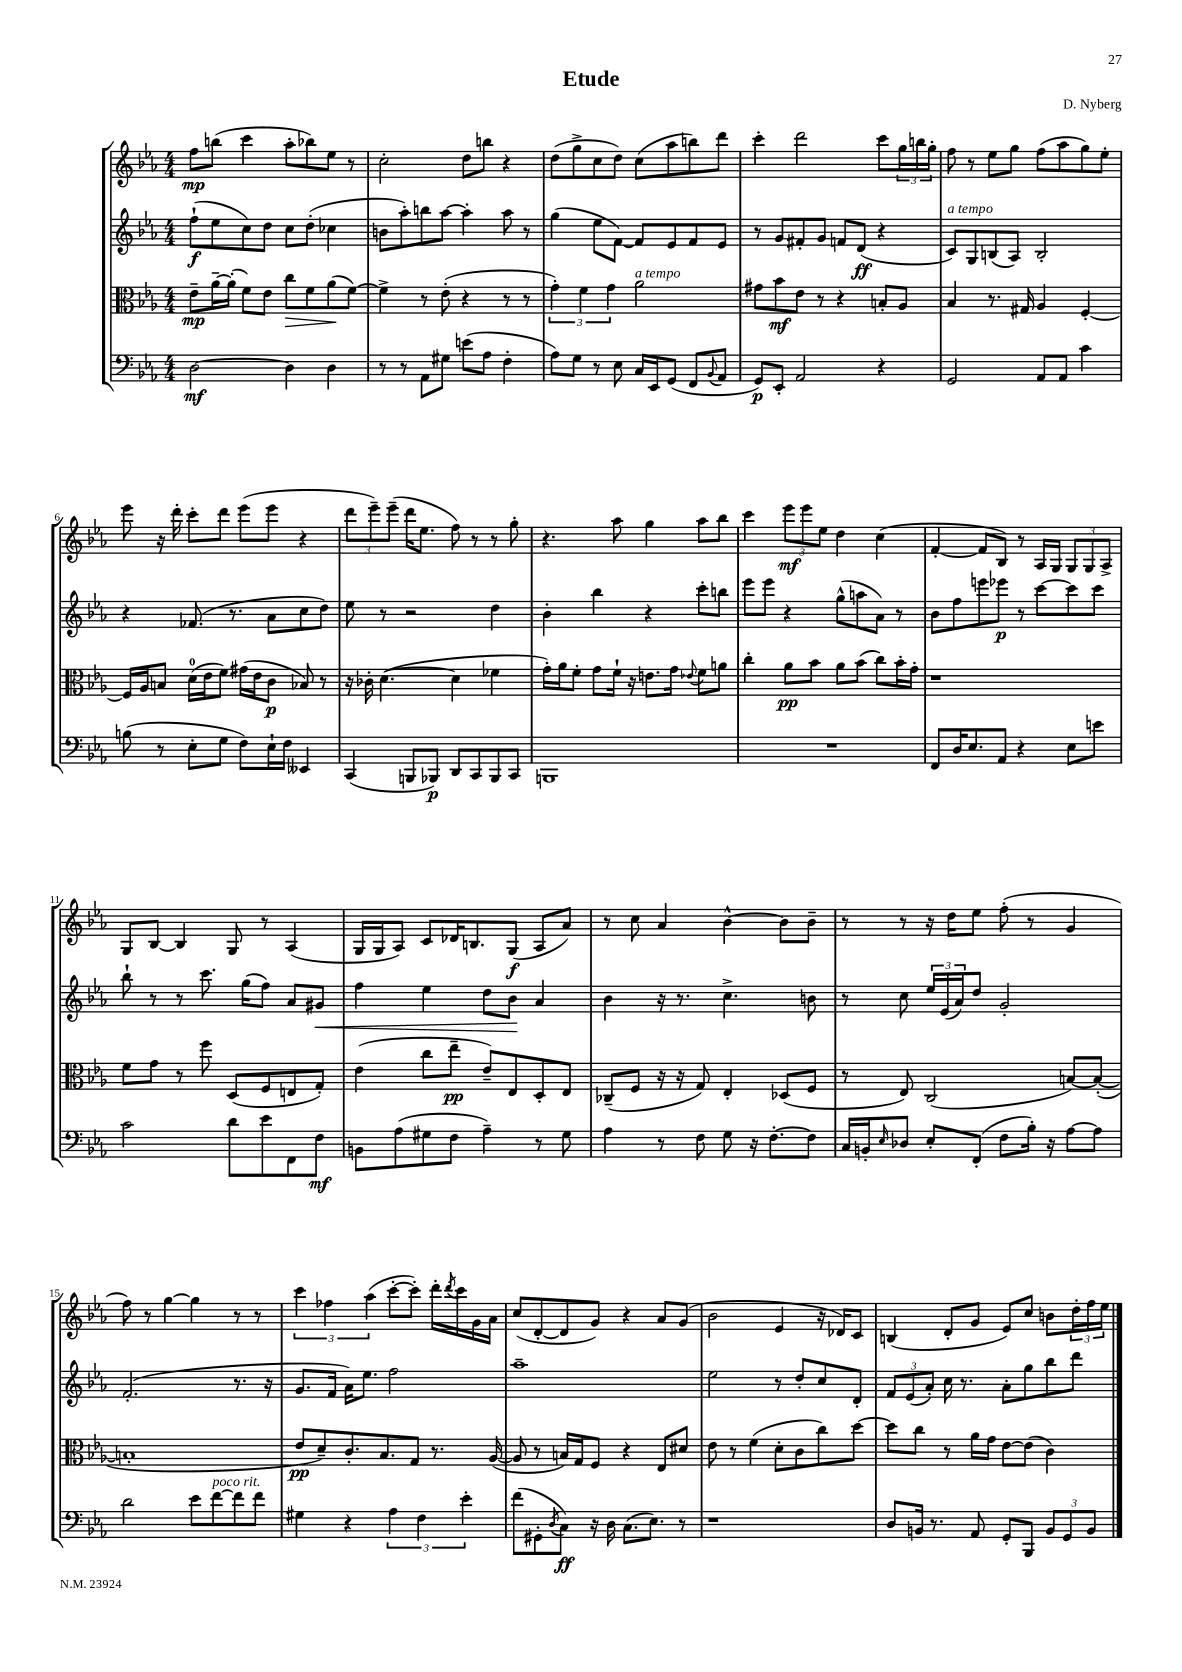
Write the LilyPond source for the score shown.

\header { title = "Etude" composer = "D. Nyberg" }
<<
\new StaffGroup <<
\new Staff = "s0" {
    \clef treble \key ees \major \numericTimeSignature \time 4/4
    f''8\mp b''8( c'''4 aes''8-. bes''8) ees''8 r8 |
    c''2-. d''8 b''8 r4 |
    d''8( g''8-> c''8 d''8) c''8( aes''8 b''8) d'''8 |
    c'''4-. d'''2 c'''8 \tuplet 3/2 { g''16 b''16 g''16-. } |
    f''8 r8 ees''8 g''8 f''8( aes''8 g''8) ees''8-. |
    ees'''8 r16 d'''16-. c'''8-. d'''8 ees'''8( ees'''8 r4 |
    \tuplet 3/2 { d'''8 ees'''8--) ees'''8--( } d'''16 ees''8. f''8) r8 r8 g''8-. |
    r4. aes''8 g''4 aes''8 bes''8 |
    c'''4 \tuplet 3/2 { ees'''8\mf ees'''8 ees''8 } d''4 c''4( |
    f'4~-. f'8 bes8) r8 aes16 g16 \tuplet 3/2 { g8 g8 aes8-> } |
    g8 bes8~ bes4 g8 r8 aes4( |
    g16 g16 aes8) c'8 des'16 b8. g8\f( aes8 aes'8) |
    r8 c''8 aes'4 bes'4~-^ bes'8 bes'8-- |
    r8 r8 r16 d''16 ees''8 f''8-.( r8 g'4 |
    f''8) r8 g''4~ g''4 r8 r8 |
    \tuplet 3/2 { c'''4 fes''4 aes''4( } c'''8~-. c'''8-.) d'''16-. \acciaccatura { d'''8 } c'''16 g'16 aes'16 |
    c''8( d'8~-. d'8 g'8) r4 aes'8 g'8( |
    bes'2 ees'4 r16 des'16) c'8 |
    b4( d'8-. g'8 ees'8) c''8 b'8 \tuplet 3/2 { d''16-. f''16 ees''16 } \bar "|." |
}
\new Staff = "s1" {
    \clef treble \key ees \major \numericTimeSignature \time 4/4
    f''8-!\f( ees''8 c''8) d''8 c''8 d''8-.( ces''4 |
    b'8 aes''8-.) b''8 aes''8~ aes''4-. aes''8 r8 |
    g''4( ees''8 f'8~) f'8 ees'8 f'8 ees'8 |
    r8 g'8 fis'8-. g'8 f'8 d'8\ff( r4 |
    c'8^\markup { \italic "a tempo" }) g8 b8( aes8) b2-. |
    r4 fes'8.( r8. aes'8 c''8 d''8) |
    ees''8 r8 r2 d''4 |
    bes'4-. bes''4 r4 c'''8-. b''8 |
    ees'''8 ees'''8 r4 g''8-^( a''8 aes'8) r8 |
    bes'8 f''8 e'''8 ees'''8\p r8 c'''8~ c'''8 c'''8 |
    bes''8-! r8 r8 c'''8. g''16( f''8) aes'8 gis'8\< |
    f''4 ees''4 d''8 bes'8\! aes'4 |
    bes'4 r16 r8. c''4.-> b'8 |
    r8 c''8 \tuplet 3/2 { ees''16 ees'16( aes'16) } d''8 g'2-. |
    f'2.-.( r8. r16 |
    g'8. f'16 aes'16) ees''8. f''2 |
    aes''1-- |
    ees''2 r8 d''8-. c''8 d'8-. |
    \tuplet 3/2 { f'8 ees'8( aes'8-.) } c''16 r8. aes'8-. g''8 bes''8 d'''8 \bar "|." |
}
\new Staff = "s2" {
    \clef alto \key ees \major \numericTimeSignature \time 4/4
    ees'8--\mp aes'16~-- aes'16-.( f'8) ees'8 c''8\> f'8 aes'8\!( f'8~) |
    f'4-> r8 ees'8-.( r4 r8 r8 |
    \tuplet 3/2 { g'4-.) f'4 g'4 } aes'2^\markup { \italic "a tempo" } |
    gis'8 bes'8\mf ees'8 r8 r4 b8-. aes8 |
    bes4 r8. gis16 aes4 f4~-. |
    f16 aes16 b8 d'16-0( ees'16 f'8) gis'16( ees'16 c'8\p bes8) r8 |
    r16 ces'16-. d'4.~( d'4 fes'4 |
    g'16-.) aes'16 f'8-. g'8 f'16-! r16 e'8. g'16 \appoggiatura { ees'8 } f'8 a'8 |
    c''4-. aes'8\pp bes'8 aes'8 bes'8( c''8) bes'16-. g'16-. |
    r1 |
    f'8 g'8 r8 f''8 d8( f8 e8 g8-.) |
    ees'4( c''8 ees''8--\pp ees'8--) ees8 d8-. ees8 |
    ces8--( f8 r16 r16 g8) ees4-. des8( f8 |
    r8 ees8) c2( b8~) b8~-.( |
    b1-. |
    ees'8\pp d'8--) c'8.-. bes8. g8 r8. aes16~( |
    aes8 r8 b16) g16 f8 r4 ees8 dis'8 |
    ees'8 r8 f'4( d'8-. c'8 c''8) d''8~ |
    d''8 c''8 r8 aes'16 g'16 ees'8~ ees'8( c'4) \bar "|." |
}
\new Staff = "s3" {
    \clef bass \key ees \major \numericTimeSignature \time 4/4
    d2~\mf d4 d4 |
    r8 r8 aes,8 gis8 e'8( aes8 f4-. |
    aes8) g8 r8 ees8 c16 ees,16 g,8( f,8 \appoggiatura { bes,8 } aes,8 |
    g,8\p) ees,8-. aes,2 r4 |
    g,2 aes,8 aes,8 c'4 |
    b8( r8 ees8-. g8 f8) ees16-! f16 eeses,4 |
    c,4( b,,8 bes,,8\p) d,8 c,8 bes,,8 c,8 |
    b,,1 |
    R1 |
    f,8 d16 ees8. aes,8 r4 ees8 e'8 |
    c'2 d'8 ees'8 f,8 f8\mf |
    b,8 aes8( gis8 f8 aes4--) r8 gis8 |
    aes4 r8 f8 g8 r16 f8.~-. f8 |
    c16 b,16-. \grace { ees16 } des8 ees8-. f,8-.( f8 bes16-.) r16 aes8~ aes8 |
    d'2 ees'8 f'8~^\markup { \italic "poco rit." } f'8 f'8 |
    gis4 r4 \tuplet 3/2 { aes4 f4 ees'4-. } |
    f'8( gis,8-. \acciaccatura { d8 } c8\ff) r16 d16 c8.( ees8.) r8 |
    r1 |
    d8 b,16 r8. aes,8 g,8-. bes,,8 \tuplet 3/2 { b,8 g,8 b,8 } \bar "|." |
}
>>
>>
